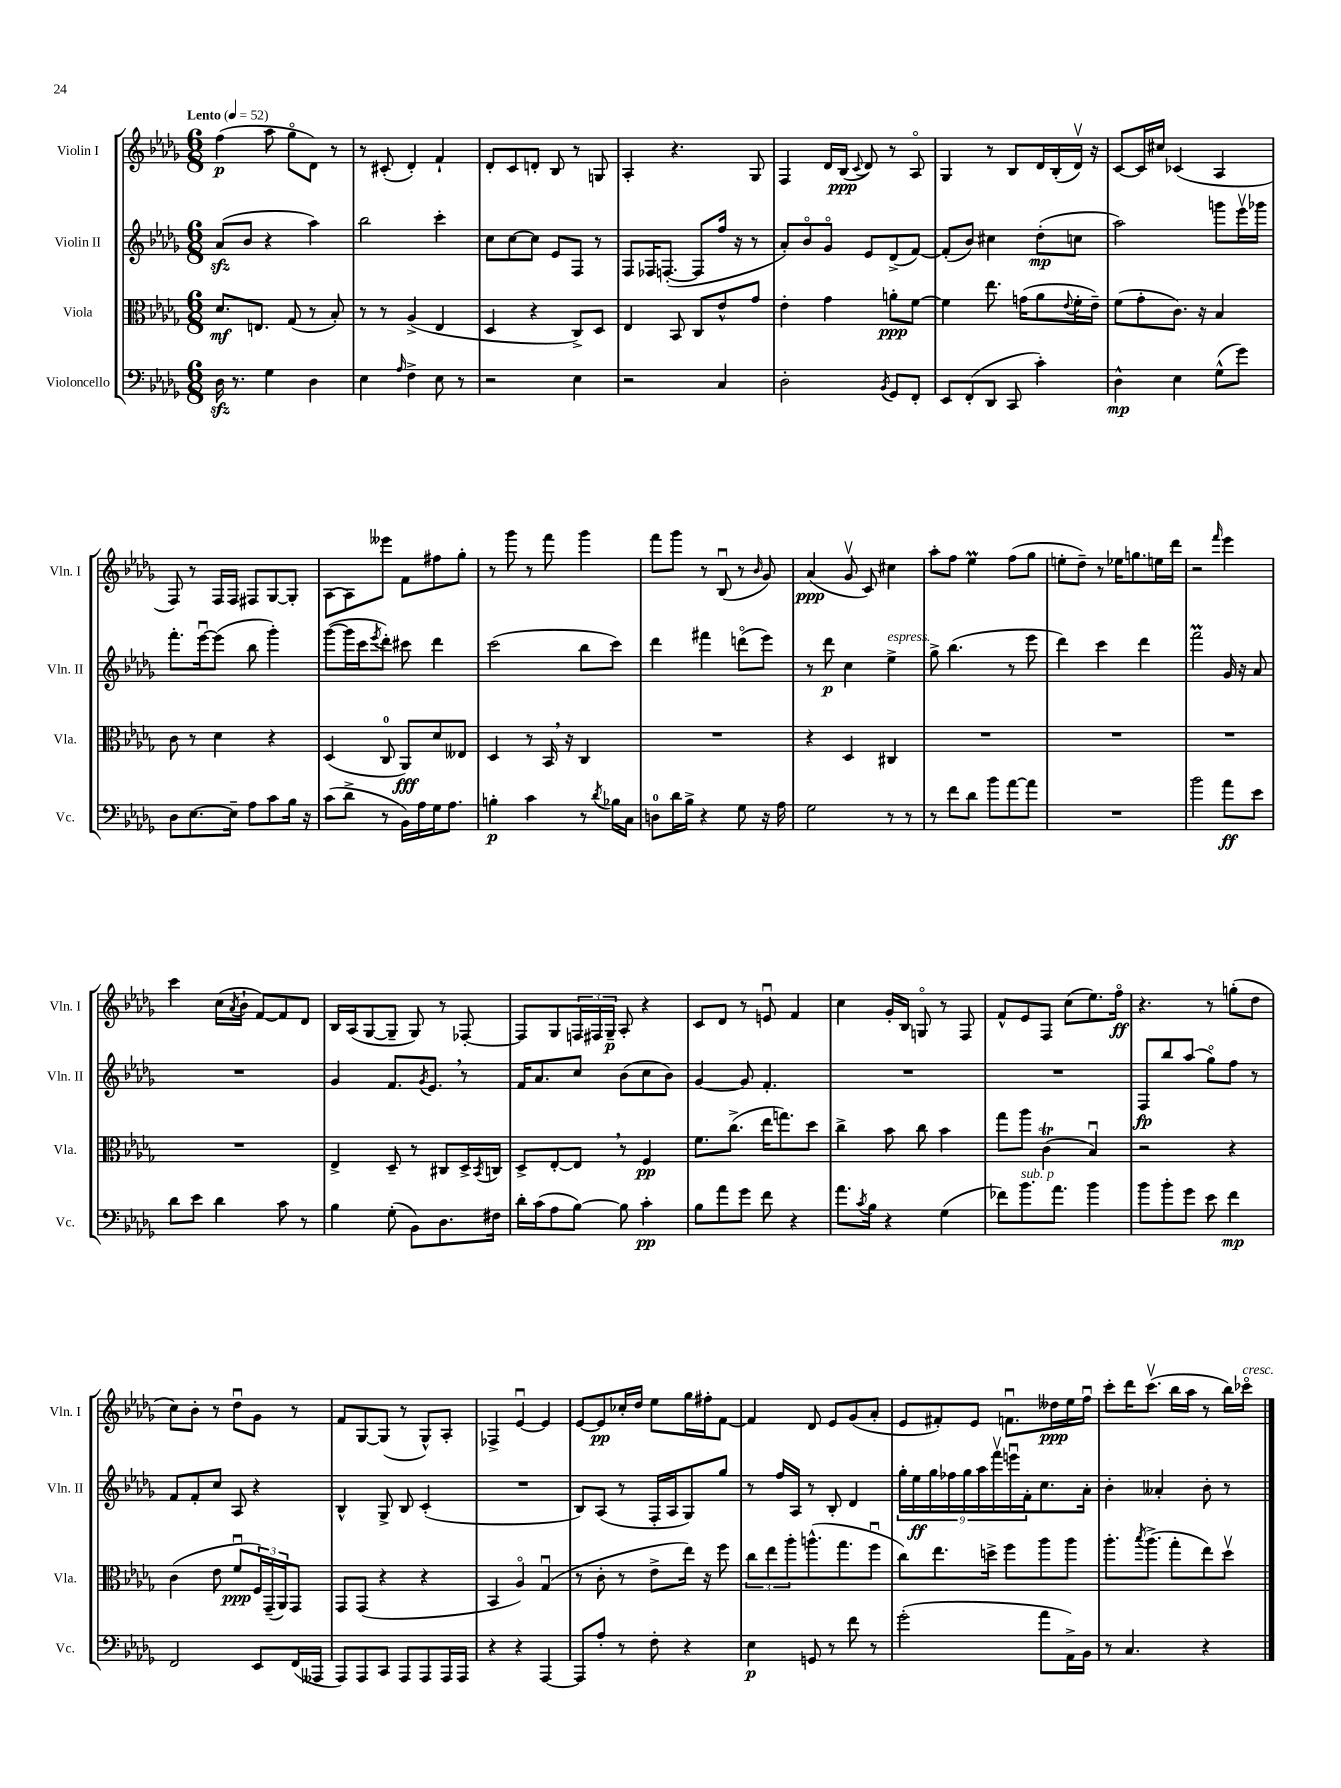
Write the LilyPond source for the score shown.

<<
\new StaffGroup <<
\new Staff = "s0" \with { instrumentName = "Violin I" shortInstrumentName = "Vln. I" } {
    \clef treble \key des \major \numericTimeSignature \time 6/8 \tempo "Lento" 4 = 52
    f''4\p( aes''8 ges''8\flageolet des'8) r8 |
    r8 cis'8-.( des'4-.) f'4-! |
    des'8-. c'8 d'8-. bes8 r8 g8 |
    aes4-. r4. ges8 |
    f4 des'16 bes16\ppp( \appoggiatura { c'8 } des'8) r8 aes8\flageolet |
    ges4 r8 bes8 des'16 bes16-.( des'16\upbow) r16 |
    c'8~ c'16 cis''16 ces'4( aes4 |
    f8) r8 f16 f16 fis8 ges8~ ges8-. |
    aes8~ aes8 eeses'''8 f'8 fis''8 ges''8-. |
    r8 ges'''8 r8 f'''8 ges'''4 |
    f'''8 ges'''8 r8 bes8\downbow( r8 \grace { bes'16 } ges'8) |
    aes'4\ppp( ges'8\upbow c'8) cis''4 |
    aes''8-. f''8 ees''4\prall f''8( ges''8 |
    e''8-. des''8--) r8 ees''16 g''8. e''16 des'''16 |
    r2 \grace { f'''16 } ees'''4 |
    c'''4 c''16( \acciaccatura { aes'8 } bes'16-! f'8~) f'8 des'8 |
    bes16 aes16( ges8~ ges8-- ges8) r8 fes8~-. |
    fes8 ges8 \tuplet 3/2 { f16 fis16 ges16--\p } aes8-. r4 |
    c'8 des'8 r8 e'8\downbow f'4 |
    c''4 ges'16-. bes16 g8\flageolet r8 f8 |
    f'8-^ ees'8 f8 c''8( ees''8.) f''16\flageolet\ff |
    r4. r8 g''8-.( des''8 |
    c''8) bes'8-. r8 des''8\downbow ges'8 r8 |
    f'8 ges8~ ges8( r8 ges8-^) aes8-. |
    fes4-> ees'4~\downbow ees'4 |
    ees'8~ ees'8\pp ces''16-. des''16 ees''8 ges''16 fis''16-. f'8~ |
    f'4 des'8 ees'8 ges'8( aes'8-. |
    ees'8 fis'8-.) ees'8 f'8.\downbow deses''16\ppp ees''16 f''16\downbow |
    c'''8-. des'''16 c'''8.\upbow( bes''16 aes''16 r8 bes''16) ces'''16\flageolet^\markup { \italic "cresc." } \bar "|." |
}
\new Staff = "s1" \with { instrumentName = "Violin II" shortInstrumentName = "Vln. II" } {
    \clef treble \key des \major \numericTimeSignature \time 6/8
    aes'8\sfz( bes'8 r4 aes''4) |
    bes''2 c'''4-. |
    c''8 c''8~ c''8 ees'8 f8 r8 |
    f8 fes16 f8.~-.( f8 f''16 r16 r8 |
    aes'8-.) bes'8\flageolet ges'8\flageolet ees'8 des'8->( f'8~) |
    f'8-.( bes'8) cis''4 des''8-.\mp( c''8 |
    aes''2) g'''8 ees'''16\upbow ges'''16 |
    f'''8.-. ees'''16~\downbow ees'''8( bes''8 ges'''4-.) |
    ges'''8~( ges'''16 c'''16 \acciaccatura { ees'''8 } des'''8-.) cis'''8 des'''4 |
    c'''2( bes''8 c'''8) |
    des'''4 fis'''4 d'''8\flageolet( ees'''8) |
    r8 des'''8\p c''4 ees''4->^\markup { \italic "espress." } |
    ges''8-> bes''4.( r8 ees'''8 |
    des'''4) c'''4 des'''4 |
    f'''2\prall ges'16 r16 aes'8 |
    R2. |
    ges'4 f'8. \acciaccatura { ges'8 } ees'8. \breathe r8 |
    f'16 aes'8. c''8 bes'8( c''8 bes'8) |
    ges'4~ ges'8 f'4.-. |
    R2. |
    R2. |
    f8\fp bes''8 aes''8( ges''8\flageolet) f''8 r8 |
    f'8 f'8-. c''8 aes8 r4 |
    bes4-^ ges8-> bes8 c'4-.( |
    R2. |
    bes8) aes8( r8 f16-. aes16 ges8) ges''8 |
    r8 f''16 aes16 r8 bes8-. des'4 |
    \tuplet 9/8 { ges''16-. ees''16\ff ges''16 fes''16 ges''16 aes''16 f'''16\upbow e'''16\downbow f'16-. } c''8. aes'16-. |
    bes'4-. aeses'4-. bes'8-. r8 \bar "|." |
}
\new Staff = "s2" \with { instrumentName = "Viola" shortInstrumentName = "Vla." } {
    \clef alto \key des \major \numericTimeSignature \time 6/8
    des'8.\mf e8. ges8( r8 bes8-.) |
    r8 r8 aes4->( ees4 |
    des4 r4 c8->) des8 |
    ees4 bes,8 c8 ees'8-^ ges'8 |
    ees'4-. ges'4 a'8-.\ppp f'8~ |
    f'4 ees''8. g'16( aes'8 \appoggiatura { ees'8 } f'16-. ees'16--) |
    f'8( ges'8-. c'8.) r16 bes4 |
    c'8 r8 des'4 r4 |
    des4( c8-0 aes,8\fff) des'8 eeses8 |
    des4 r8 bes,16 \breathe r16 c4 |
    R2. |
    r4 des4 cis4 |
    R2. |
    R2. |
    R2. |
    R2. |
    ees4-> des8-- r8 cis8 des16-> \acciaccatura { bes,8 } c16 |
    des8-> ees8~-. ees8 \breathe r8 f4\pp |
    f'8. c''8.->( ees''16 g''8.) des''8 |
    c''4-> bes'8 c''8 bes'4 |
    ges''8 aes''8 c'4\trill( bes4\downbow) |
    r2 r4 |
    c'4( ees'8 f'8\downbow\ppp \tuplet 3/2 { f16) ges,16--( aes,16) } ges,8 |
    ges,8 ges,8( r4 r4 |
    bes,4 aes4\flageolet) ges4\downbow( |
    r8 c'8-. r8 ees'8-> ees''16) r16 f''8 |
    \tuplet 3/2 { c''8 ees''8 aes''8-. } a''8.-^( ges''8. f''8\downbow |
    c''8) ees''8. d''16-> f''8 aes''8 aes''8 |
    aes''8.-. \acciaccatura { bes''8 } aes''8.->( ges''8-. ees''8) des''8\upbow \bar "|." |
}
\new Staff = "s3" \with { instrumentName = "Violoncello" shortInstrumentName = "Vc." } {
    \clef bass \key des \major \numericTimeSignature \time 6/8
    des16\sfz r8. ges4 des4 |
    ees4 \grace { aes16 } f4-> ees8 r8 |
    r2 ees4 |
    r2 c4 |
    des2-. \acciaccatura { bes,8 } ges,8 f,8-. |
    ees,8 f,8-.( des,8 c,8 c'4-.) |
    des4-^\mp ees4 ges8-^( ges'8) |
    des8 ees8.~ ees16-- aes8 c'8 bes16 r16 |
    c'8( des'8-> r8 bes,16) aes16 ges16 aes8. |
    b4-.\p c'4 r8 \acciaccatura { des'8 } bes16 c16 |
    d8-0 des'16 bes16-> r4 ges8 r16 aes16 |
    ges2 r8 r8 |
    r8 f'8 des'8 bes'8 aes'8~ aes'8 |
    R2. |
    bes'2 aes'8\ff ees'8 |
    des'8 ees'8 des'4 c'8 r8 |
    bes4 ges8-.( bes,8) des8. fis16 |
    des'16-. c'16( aes8 bes8~) bes8 c'4-.\pp |
    bes8 aes'8 ges'8 f'8 r4 |
    aes'8. \acciaccatura { c'8 } bes16 r4 ges4( |
    fes'8) bes'8.^\markup { \italic "sub. p" } aes'8. bes'4 |
    bes'8 bes'8-. ges'8 ees'8 f'4\mp |
    f,2 ees,8 f,16( aeses,,16 |
    aes,,8) aes,,8 c,8 aes,,8 aes,,8 aes,,16 aes,,16 |
    r4 r4 aes,,4~ |
    aes,,8 aes8-. r8 f8-. r4 |
    ees4\p g,8 r8 f'8 r8 |
    ges'2-.( aes'8 aes,16->) bes,16 |
    r8 c4. r4 \bar "|." |
}
>>
>>
\layout { \context { \Score \remove "Bar_number_engraver" } }
